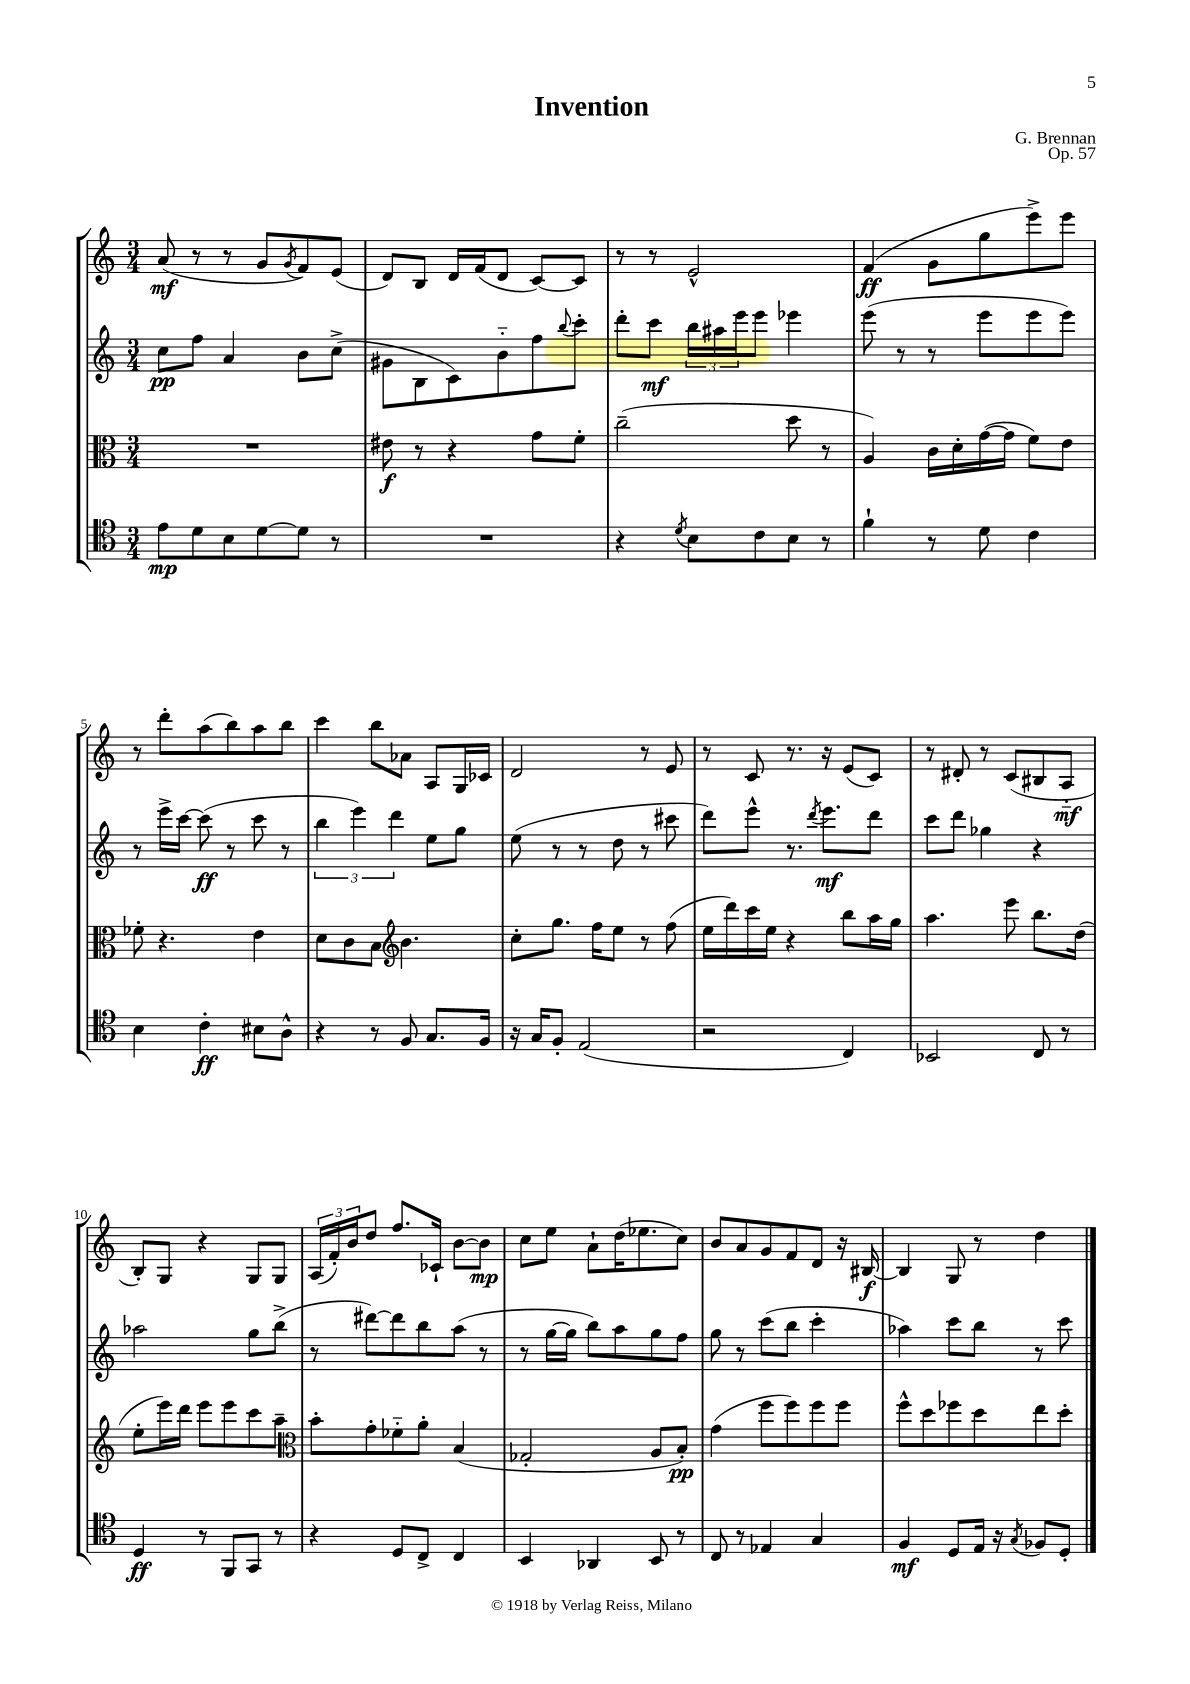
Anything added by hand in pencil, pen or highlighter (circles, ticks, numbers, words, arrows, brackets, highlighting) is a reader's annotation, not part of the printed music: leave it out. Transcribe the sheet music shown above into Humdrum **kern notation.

**kern	**dynam	**kern	**dynam	**kern	**dynam	**kern	**dynam
*part4	*part4	*part3	*part3	*part2	*part2	*part1	*part1
*staff4	*staff4	*staff3	*staff3	*staff2	*staff2	*staff1	*staff1
*clefC4	*	*clefC3	*	*clefG2	*	*clefG2	*
*k[]	*	*k[]	*	*k[]	*	*k[]	*
*M3/4	*	*M3/4	*	*M3/4	*	*M3/4	*
=1	=1	=1	=1	=1	=1	=1	=1
8e\L	mp	2.r	.	8cc\L	pp	(8a/	mf
8d\	.	.	.	8ff\J	.	8r	.
8B\	.	.	.	4a/	.	8r	.
[8d\	.	.	.	.	.	8g/L	.
.	.	.	.	.	.	8qg/	.
8d\J]	.	.	.	8b\L	.	8f/)	.
8r	.	.	.	(8cc^\J	.	(8e/J	.
=2	=2	=2	=2	=2	=2	=2	=2
2.r	.	8e#X\	f	8g#X\L	.	8d/L)	.
.	.	8r	.	8B\	.	8B/J	.
.	.	4r	.	8c\)	.	16d/LL	.
.	.	.	.	.	.	(16f/J	.
.	.	.	.	8b\	.	8d/J	.
.	.	8g\L	.	8ff\	.	[8c/L)	.
.	.	.	.	8qqbb/	.	.	.
.	.	8f'\J	.	8ccc'\J	.	8c/J]	.
=3	=3	=3	=3	=3	=3	=3	=3
4r	.	(2cc~\	.	8ddd'\L	.	8r	.
.	.	.	.	8ccc\J	mf	8r	.
8qd/	.	.	.	.	.	.	.
8B\L	.	.	.	24bb\LL	.	2e^^/	.
.	.	.	.	24aa#X\	.	.	.
.	.	.	.	24eee\J	.	.	.
8c\	.	.	.	8eee\J	.	.	.
8B\J	.	8dd\	.	4eee-X\	.	.	.
8r	.	8r	.	.	.	.	.
=4	=4	=4	=4	=4	=4	=4	=4
4f`\	.	4A/)	.	(8eee\	.	(4f/	ff
.	.	.	.	8r	.	.	.
8r	.	16c\LL	.	8r	.	8g\L	.
.	.	16d'\	.	.	.	.	.
8d\	.	([16g\	.	8eee\L	.	8gg\	.
.	.	16g\JJ]	.	.	.	.	.
4c\	.	8f\L)	.	8eee\	.	8eee^\)	.
.	.	8e\J	.	8eee\J)	.	8eee\J	.
!!LO:LB:g=z
=5	=5	=5	=5	=5	=5	=5	=5
4B\	.	8f-X'\	.	8r	.	8r	.
.	.	4.r	.	16eee^\LL	.	8ddd'\L	.
.	.	.	.	[16ccc\JJ	.	.	.
4c'\	ff	.	.	(8ccc\]	ff	(8aa\	.
.	.	.	.	8r	.	8bb\)	.
8B#X\L	.	4e\	.	8ccc\	.	8aa\	.
8A^^\J	.	.	.	8r	.	8bb\J	.
=6	=6	=6	=6	=6	=6	=6	=6
4r	.	8d\L	.	6bb\	.	4ccc\	.
.	.	8c\	.	.	.	.	.
.	.	.	.	6eee\)	.	.	.
8r	.	8B\J	.	.	.	8bb\L	.
.	.	.	.	6ddd\	.	.	.
*	*	*clefG2	*	*	*	*	*
8F/	.	4.b\	.	.	.	8a-X\J	.
8.G/L	.	.	.	8ee\L	.	8A/L	.
.	.	.	.	8gg\J	.	16G/L	.
16F/Jk	.	.	.	.	.	16c-X/JJ	.
=7	=7	=7	=7	=7	=7	=7	=7
16r	.	8cc'\L	.	(8ee\	.	2d/	.
16G/KL	.	.	.	.	.	.	.
8F'/J	.	8.gg\J	.	8r	.	.	.
(2E/	.	.	.	8r	.	.	.
.	.	16ff\KL	.	.	.	.	.
.	.	8ee\J	.	8dd\	.	.	.
.	.	8r	.	8r	.	8r	.
.	.	(8ff\	.	8ccc#X\	.	8e/	.
=8	=8	=8	=8	=8	=8	=8	=8
2r	.	16ee\LL	.	8ddd\L)	.	8r	.
.	.	16ddd\)	.	.	.	.	.
.	.	16ccc\	.	8eee^^\J	.	8c/	.
.	.	16ee\JJ	.	.	.	.	.
.	.	4r	.	8.r	.	8.r	.
.	.	.	.	8qddd/	.	.	.
.	.	.	.	8.eee\L	mf	16r	.
4C/)	.	8bb\L	.	.	.	(8e/L	.
.	.	16aa\L	.	8ddd\J	.	8c/J)	.
.	.	16gg\JJ	.	.	.	.	.
=9	=9	=9	=9	=9	=9	=9	=9
2BB-X/	.	4.aa\	.	8ccc\L	.	8r	.
.	.	.	.	8ddd\J	.	8d#X'/	.
.	.	.	.	4gg-X\	.	8r	.
.	.	8eee\	.	.	.	(8c/L	.
8C/	.	8.bb\L	.	4r	.	8B#X/	.
8r	.	.	.	.	.	8A/J	mf
.	.	(16dd\Jk	.	.	.	.	.
!!LO:LB:g=z
=10	=10	=10	=10	=10	=10	=10	=10
4D/	ff	8ee'\L	.	2aa-X\	.	8B'/L)	.
.	.	16eee\L)	.	.	.	8G/J	.
.	.	16ddd\JJ	.	.	.	.	.
8r	.	8eee\L	.	.	.	4r	.
8FF/L	.	8eee\	.	.	.	.	.
8GG/J	.	8ccc\	.	8gg\L	.	8G/L	.
8r	.	8aa~\J	.	(8bb^\J	.	8G/J	.
=11	=11	=11	=11	=11	=11	=11	=11
*	*	*clefC3	*	*	*	*	*
4r	.	8b'\L	.	8r	.	(24A/LL	.
.	.	.	.	.	.	24f'/)	.
.	.	.	.	.	.	24b/J	.
.	.	8g'\	.	[8ddd#X\L)	.	8dd/J	.
8D/L	.	8f-X\	.	8ddd#\]	.	8.ff/L	.
8C^/J	.	8a'\J	.	8bb\	.	.	.
.	.	.	.	.	.	16c-X`/Jk	.
4C/	.	(4B/	.	(8aa\J	.	[8b\L	.
.	.	.	.	8r	.	8b\J]	mp
=12	=12	=12	=12	=12	=12	=12	=12
4BB/	.	2G-X'/	.	8r	.	8cc\L	.
.	.	.	.	[16gg\LL	.	8ee\J	.
.	.	.	.	16gg\JJ]	.	.	.
4AA-X/	.	.	.	8bb\L)	.	8a`\L	.
.	.	.	.	8aa\	.	(16dd\K	.
.	.	.	.	.	.	8.ee-X\	.
8BB/	.	8A/L	.	8gg\	.	.	.
8r	.	8B'/J)	pp	8ff\J	.	8cc\J)	.
=13	=13	=13	=13	=13	=13	=13	=13
8C/	.	(4g\	.	8gg\	.	8b/L	.
8r	.	.	.	8r	.	8a/	.
4E-X/	.	8ff\L	.	(8ccc\L	.	8g/	.
.	.	8ff\)	.	8bb\J	.	8f/	.
4G/	.	8ff\	.	4ccc'\	.	8d/J	.
.	.	8ff\J	.	.	.	16r	.
.	.	.	.	.	.	[16B#X/	f
=14	=14	=14	=14	=14	=14	=14	=14
4F/	mf	8ff^^\L	.	4aa-X\)	.	4B#/]	.
.	.	8dd\	.	.	.	.	.
8D/L	.	8ff-X\	.	8ccc\L	.	8G/	.
16E/Jk	.	8dd\	.	8bb\J	.	8r	.
16r	.	.	.	.	.	.	.
8qG/	.	.	.	.	.	.	.
8F-X/L	.	8ee\	.	8r	.	4dd\	.
8D'/J	.	8dd'\J	.	8ccc\	.	.	.
==	==	==	==	==	==	==	==
*-	*-	*-	*-	*-	*-	*-	*-
